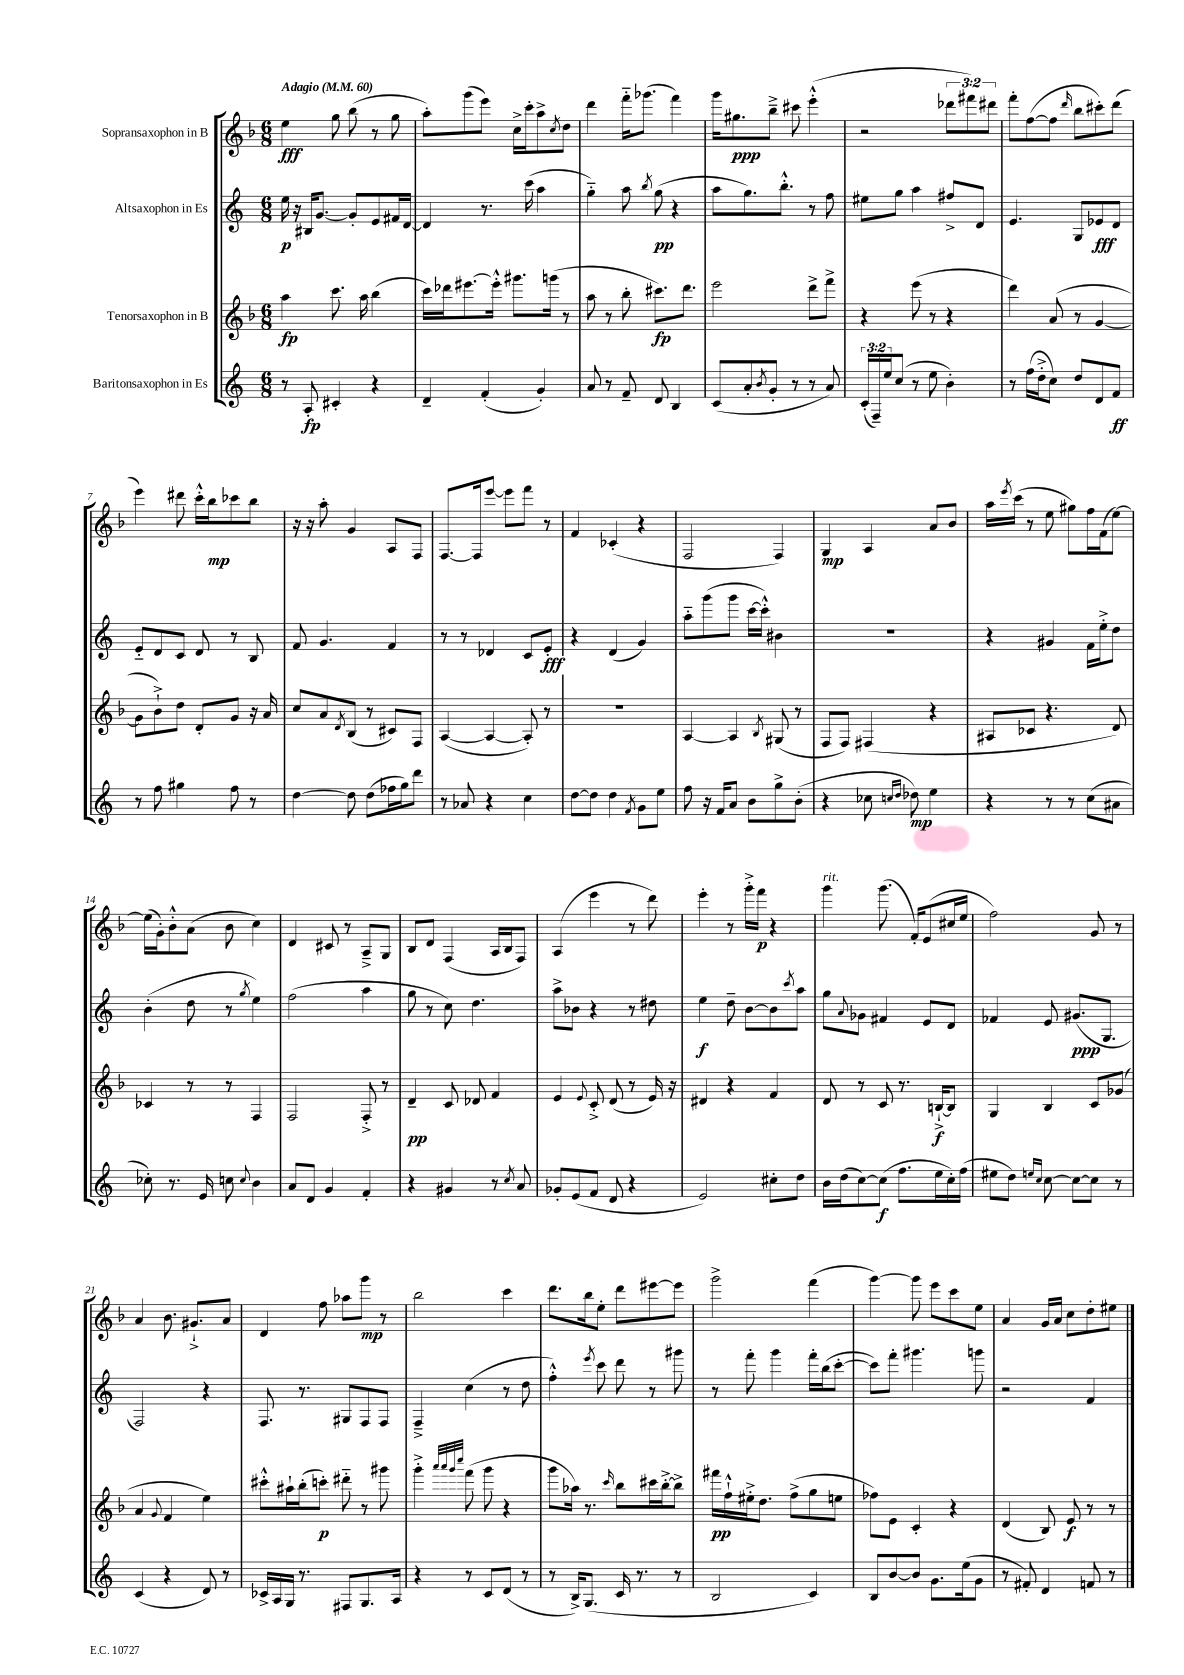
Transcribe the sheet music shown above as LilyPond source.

<<
\new StaffGroup <<
\new Staff = "s0" \with { instrumentName = "Sopransaxophon in B" } {
    \clef treble \key f \major \numericTimeSignature \time 6/8 \override Staff.TupletNumber.text = #tuplet-number::calc-fraction-text \tempo "Adagio" 4 = 60
    e''4\fff g''8 bes''8( r8 g''8 |
    a''8-.) g'''8( e'''8) c''16-> c'''16-. a''8-> \acciaccatura { c''8 } d''8 |
    d'''4 f'''16-_ ges'''8.( f'''4) |
    g'''16 gis''8.\ppp bes''8---> cis'''8 e'''4-.-^( |
    r2 \tuplet 3/2 { des'''8 fis'''8) dis'''8 } |
    f'''8-. f''8~( f''8 \grace { d'''16 } bes''8 cis'''8-.) d'''8( |
    e'''4) dis'''8 c'''16-.-^ bes''16\mp ces'''8 bes''8 |
    r16 r16 a''8-. g'4 a8 f8 |
    f8.~ f16 e'''8~ e'''8 f'''8 r8 |
    f'4 ces'4-.( r4 |
    f2 f4) |
    g4\mp a4 a'8 bes'8 |
    a''16 \acciaccatura { e'''8 } c'''16( r8 e''8 gis''8) f''16 f'16( e''8~) |
    e''16( g'16-.) bes'8-.-^ a'8( bes'8 c''4) |
    d'4 cis'8 r8 a8---> g8 |
    bes8 d'8 f4( a16 bes16 f8) |
    a4( e'''4 r8 d'''8) |
    e'''4-. r8 g'''16-.-> f'''16\p r4 |
    g'''4^\markup { \italic "rit." } g'''8.( f'16-.) e'8( cis''16 e''16 |
    f''2) g'8 r8 |
    a'4 bes'8. gis'8.-!-> a'8 |
    d'4 f''8 aes''8 g'''8\mp r8 |
    bes''2 c'''4 |
    d'''8. bes''16 e''8-. d'''8 eis'''8~ eis'''8 |
    g'''2-> f'''4( |
    g'''4~) g'''8 e'''8 c'''8 e''8 |
    a'4 g'16 a'16 c''8 d''8-. eis''8 \bar "|." |
}
\new Staff = "s1" \with { instrumentName = "Altsaxophon in Es" } {
    \clef treble \key c \major \numericTimeSignature \time 6/8
    e''16\p r16 bis16 g'8.~ g'8-. e'8 fis'16 d'16~ |
    d'4 r8. c'''16( a''4 |
    g''4-_) a''8 \acciaccatura { b''8 } g''8\pp( r4 |
    a''8 g''8.) b''8.-.-^ r8 f''8 |
    eis''8 g''8 a''4 fis''8-> d'8 |
    e'4. g8 ees'8\fff d'8 |
    e'8-_ d'8 c'8 d'8 r8 b8 |
    f'8 g'4. f'4 |
    r8 r8 des'4 c'8 e'8-.\fff |
    r4 d'4( g'4) |
    a''8-_ g'''8( g'''8 c'''16~ c'''16-.-^) bis'4 |
    R2. |
    r4 gis'4 f'16 e''16-.-> d''8 |
    b'4-.( d''8 r8 \acciaccatura { g''8 } e''4) |
    f''2( a''4 |
    g''8 r8 c''8) d''4. |
    a''8-> bes'8 r4 r8 dis''8 |
    e''4\f d''8-- b'8~ b'8 \acciaccatura { c'''8 } a''8 |
    g''8 \appoggiatura { a'8 } ges'8 fis'4 e'8 d'8 |
    fes'4 e'8 gis'8.\ppp( g8. |
    f2) r4 |
    f8. r8. gis8 f8 f8 |
    f4---> c''4( r8 d''8 |
    f''4-.-^) \acciaccatura { e'''8 } c'''8 d'''8 r8 gis'''8 |
    r8 f'''8-. g'''4 f'''16-. b''16( c'''8~-. |
    c'''8) f'''8-. gis'''4. g'''8 |
    r2 f'4 \bar "|." |
}
\new Staff = "s2" \with { instrumentName = "Tenorsaxophon in B" } {
    \clef treble \key f \major \numericTimeSignature \time 6/8
    a''4\fp c'''8. a''16 bes''4( |
    c'''16) des'''16 eis'''8.~ eis'''16-.-^ gis'''8. g'''16( r8 |
    a''8 r8 bes''8-. cis'''8.\fp) d'''8. |
    e'''2 d'''8-> f'''8-> |
    r4 e'''8( r8 r4 |
    d'''4) a'8( r8 g'4~ |
    g'8 bes'8-!->) d''8 d'8-. g'8 r16 a'16 |
    c''8 a'8 \acciaccatura { d'8 } bes8( r8 cis'8) f8 |
    a4~( a4~ a8-.) r8 |
    R2. |
    a4~ a4 \acciaccatura { bes8 } gis8( r8 |
    f8 f8) fis4( r4 |
    ais8 ces'8 r4. d'8) |
    ces'4 r8 r8 f4 |
    f2 f8-.-> r8 |
    d'4--\pp c'8 des'8 f'4 |
    e'4 \appoggiatura { e'8 } c'8-.-> d'8( r8 e'16) r16 |
    dis'4 r4 f'4 |
    d'8 r8 c'8 r8. b16~-!->\f b8 |
    g4 bes4 c'8 ges'8( |
    a'4 \appoggiatura { g'8 } f'4 e''4) |
    cis'''8-.-^ ais''16-! bes''16-.( c'''8-.\p) dis'''8-_ r8 gis'''8 |
    g'''4-.-> \grace { a'''32 a'''32 g'''32 c''''32 } f'''8( g'''8 r4 |
    g'''8 aes''16) r8. \grace { c'''16 } bes''8 cis'''16 bes''16~-.-> bes''8-> |
    fis'''16\pp f''16-!-^ eis''16-.-> d''8. f''8->( g''8 e''8 |
    fes''8) e'8 c'4-. r4 |
    d'4( bes8) e'8\f r8 r8 \bar "|." |
}
\new Staff = "s3" \with { instrumentName = "Baritonsaxophon in Es" } {
    \clef treble \key c \major \numericTimeSignature \time 6/8 \override Staff.TupletNumber.text = #tuplet-number::calc-fraction-text
    r8 a8-.\fp cis'4-. r4 |
    d'4-- f'4-.( g'4-.) |
    a'8 r8 f'8-- d'8 b4 |
    c'8( a'8-. \acciaccatura { b'8 } g'8-. r8 r8 a'8) |
    \tuplet 3/2 { c'16-.( f16--) e''16 } c''8( r8 e''8 b'4-.) |
    r8 f''16( d''16-.-> c''8) d''8 d'8 f'8\ff |
    r8 f''8 gis''4 f''8 r8 |
    d''4~ d''8 d''8( fes''16 g''16) d'''8 |
    r8 aes'8 r4 c''4 |
    d''8~ d''8 d''4 \acciaccatura { f'8 } g'8 e''8 |
    f''8 r16 f'16 a'8 b'8 g''8-> b'8-.( |
    r4 ces''8 \grace { c''16 d''16 } des''8\mp) e''4 |
    r4 r8 r8 c''8( ais'8 |
    ces''8-.) r8. e'16 c''8 \appoggiatura { c''8 } b'4 |
    a'8 d'8 g'4 f'4-. |
    r4 gis'4 r8 \acciaccatura { c''8 } a'8 |
    ges'8-. e'8( f'8 d'8 r4 |
    e'2) cis''8-. d''8 |
    b'16 d''16( c''8~) c''8\f( f''8. e''16 c''16-.) f''16( |
    eis''8 d''8) \grace { e''16 c''16 } c''8~ c''8~ c''8 r8 |
    c'4( r4 d'8) r8 |
    ces'16-> a16 g16 r8. fis8 g8. a16 |
    r4 r8 c'8 d'8( r8 |
    r8 b16->) g8.( c'16 r8. r8 |
    b2 c'4) |
    b8 b'8~ b'8 g'8. e''16( g'8 |
    r8 fis'8-.) d'4 f'8 r8 \bar "|." |
}
>>
>>
